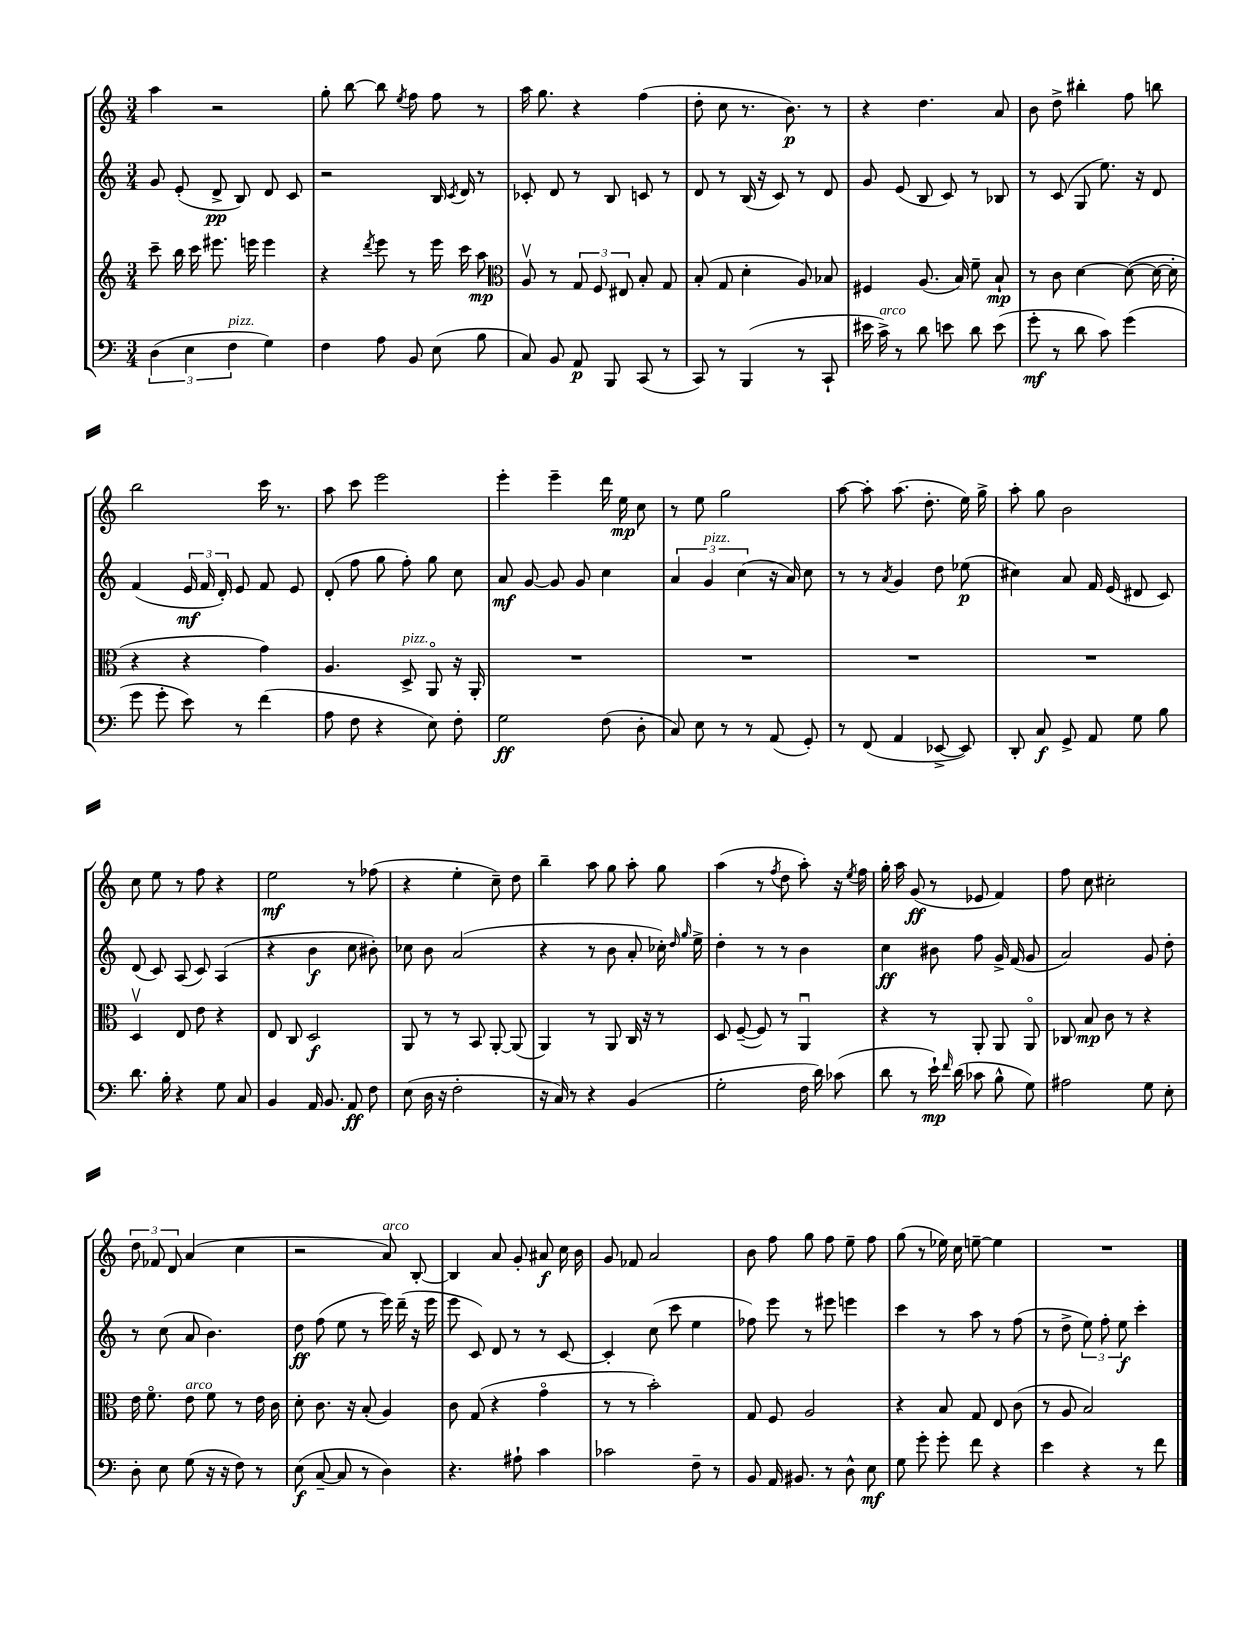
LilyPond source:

<<
\new StaffGroup <<
\new Staff = "s0" {
    \clef treble \key c \major \numericTimeSignature \time 3/4
    \autoBeamOff a''4 r2 |
    g''8-. b''8~ b''8 \acciaccatura { e''8 } f''8 f''8 r8 |
    a''16 g''8. r4 f''4( |
    d''8-. c''8 r8. b'8.\p) r8 |
    r4 d''4. a'8 |
    b'8 d''8-> bis''4-. f''8 b''8 |
    b''2 c'''16 r8. |
    a''8 c'''8 e'''2 |
    e'''4-. e'''4-- d'''16 e''16\mp c''8 |
    r8 e''8 g''2 |
    a''8~ a''8-. a''8.( d''8.-. e''16) g''16-> |
    a''8-. g''8 b'2 |
    c''8 e''8 r8 f''8 r4 |
    e''2\mf r8 fes''8( |
    r4 e''4-. c''8--) d''8 |
    b''4-- a''8 g''8 a''8-. g''8 |
    a''4( r8 \acciaccatura { f''8 } d''8 a''8-.) r16 \acciaccatura { e''8 } f''16 |
    g''16-. a''16 g'8\ff( r8 ees'8 f'4) |
    f''8 c''8 cis''2-. |
    \tuplet 3/2 { d''8 fes'8 d'8 } a'4( c''4 |
    r2 a'8^\markup { \italic "arco" }) b8~-. |
    b4 a'8 g'8-. ais'8\f c''16 b'16 |
    g'8 fes'8 a'2 |
    b'8 f''8 g''8 f''8 e''8-- f''8 |
    g''8( r8 ees''16) c''16 e''8~-- e''4 |
    R2. \bar "|." |
}
\new Staff = "s1" {
    \clef treble \key c \major \numericTimeSignature \time 3/4
    \autoBeamOff g'8 e'8-.( d'8->\pp b8) d'8 c'8 |
    r2 b16 \acciaccatura { c'8 } d'16 r8 |
    ces'8-. d'8 r8 b8 c'8 r8 |
    d'8 r8 b16( r16 c'8) r8 d'8 |
    g'8 e'8( b8 c'8) r8 bes8 |
    r8 c'8( g8 e''8.) r16 d'8 |
    f'4( \tuplet 3/2 { e'16\mf f'16 d'16-.) } e'8 f'8 e'8 |
    d'8-.( f''8 g''8 f''8-.) g''8 c''8 |
    a'8\mf g'8~ g'8 g'8 c''4 |
    \tuplet 3/2 { a'4 g'4^\markup { \italic "pizz." } c''4( } r16 a'16) c''8 |
    r8 r8 \acciaccatura { a'8 } g'4 d''8 ees''8\p( |
    cis''4) a'8 f'16 e'16( dis'8 c'8) |
    d'8( c'8) a8( c'8) a4( |
    r4 b'4\f c''8 bis'8-.) |
    ces''8 b'8 a'2( |
    r4 r8 b'8 a'8-. ces''16-.) \grace { d''16 g''16 } e''16-> |
    d''4-. r8 r8 b'4 |
    c''4\ff bis'8 f''8 g'16-> f'16( g'8 |
    a'2) g'8 d''8-. |
    r8 c''8( a'8 b'4.) |
    d''8\ff f''8( e''8 r8 e'''16) d'''16--( r16 e'''16 |
    e'''8 c'8) d'8 r8 r8 c'8~ |
    c'4-. c''8( c'''8 e''4 |
    fes''8) e'''8 r8 eis'''8 e'''4 |
    c'''4 r8 a''8 r8 f''8( |
    r8 d''8-> \tuplet 3/2 { e''8) f''8-. e''8\f } c'''4-. \bar "|." |
}
\new Staff = "s2" {
    \clef treble \key c \major \numericTimeSignature \time 3/4
    \autoBeamOff c'''8-- b''16 c'''16 eis'''8. e'''16 e'''4 |
    r4 \acciaccatura { d'''8 } e'''8 r8 e'''16 c'''16 a''8\mp |
    \clef alto a8\upbow r8 \tuplet 3/2 { g8 f8 eis8 } b8-. g8 |
    b8-.( g8 d'4-. a8) bes8 |
    fis4 a8.( b16) f'8-- b8-!\mp |
    r8 c'8 d'4~ d'8~( d'16~ d'16-. |
    r4 r4 g'4) |
    a4. d8->^\markup { \italic "pizz." } a,8\flageolet r16 a,16-. |
    R2. |
    R2. |
    R2. |
    R2. |
    d4\upbow e8 e'8 r4 |
    e8 c8 d2\f |
    a,8 r8 r8 b,8 a,8~-. a,8( |
    a,4) r8 a,8 c16 r16 r8 |
    d8 f8~--( f8) r8 a,4\downbow |
    r4 r8 a,8-. a,8 a,8\flageolet |
    ces8 b8\mp c'8 r8 r4 |
    e'16 f'8.\flageolet e'8^\markup { \italic "arco" } f'8 r8 e'16 c'16 |
    d'8-. c'8. r16 b8-.( a4) |
    c'8 g8( r4 g'4\flageolet |
    r8 r8 b'2-.) |
    g8 f8 a2 |
    r4 b8 g8 e8 c'8( |
    r8 a8 b2) \bar "|." |
}
\new Staff = "s3" {
    \clef bass \key c \major \numericTimeSignature \time 3/4
    \autoBeamOff \tuplet 3/2 { d4( e4 f4^\markup { \italic "pizz." } } g4) |
    f4 a8 b,8 e8( b8 |
    c8) b,8 a,8\p b,,8 c,8( r8 |
    c,8) r8 b,,4( r8 c,8-! |
    eis'16 c'16->^\markup { \italic "arco" }) r8 d'8 e'8 d'8 e'8( |
    g'8-.\mf r8 d'8 c'8) g'4( |
    g'8 g'8-. e'8) r8 f'4( |
    a8 f8 r4 e8) f8-. |
    g2\ff f8( d8-. |
    c8) e8 r8 r8 a,8( g,8-.) |
    r8 f,8( a,4 ees,8~-> ees,8) |
    d,8-. c8\f g,8-> a,8 g8 b8 |
    d'8. b16-. r4 g8 c8 |
    b,4 a,16 b,8. a,8\ff f8 |
    e8( d16 r16 f2-. |
    r16 c16) r8 r4 b,4( |
    g2-. f16 d'16) ces'8( |
    d'8 r8 e'16-!\mp) \grace { f'16 } d'16( ces'8 b8-^ g8) |
    ais2 g8 e8-. |
    d8-. e8 g8( r16 r16 f8) r8 |
    e8\f( c8~-- c8 r8 d4) |
    r4. ais8-! c'4 |
    ces'2 f8-- r8 |
    b,8 a,16 bis,8. r8 d8-^ e8\mf |
    g8 g'8-. g'8-. f'8 r4 |
    e'4 r4 r8 f'8 \bar "|." |
}
>>
>>
\layout { \context { \Score \remove "Bar_number_engraver" } }
